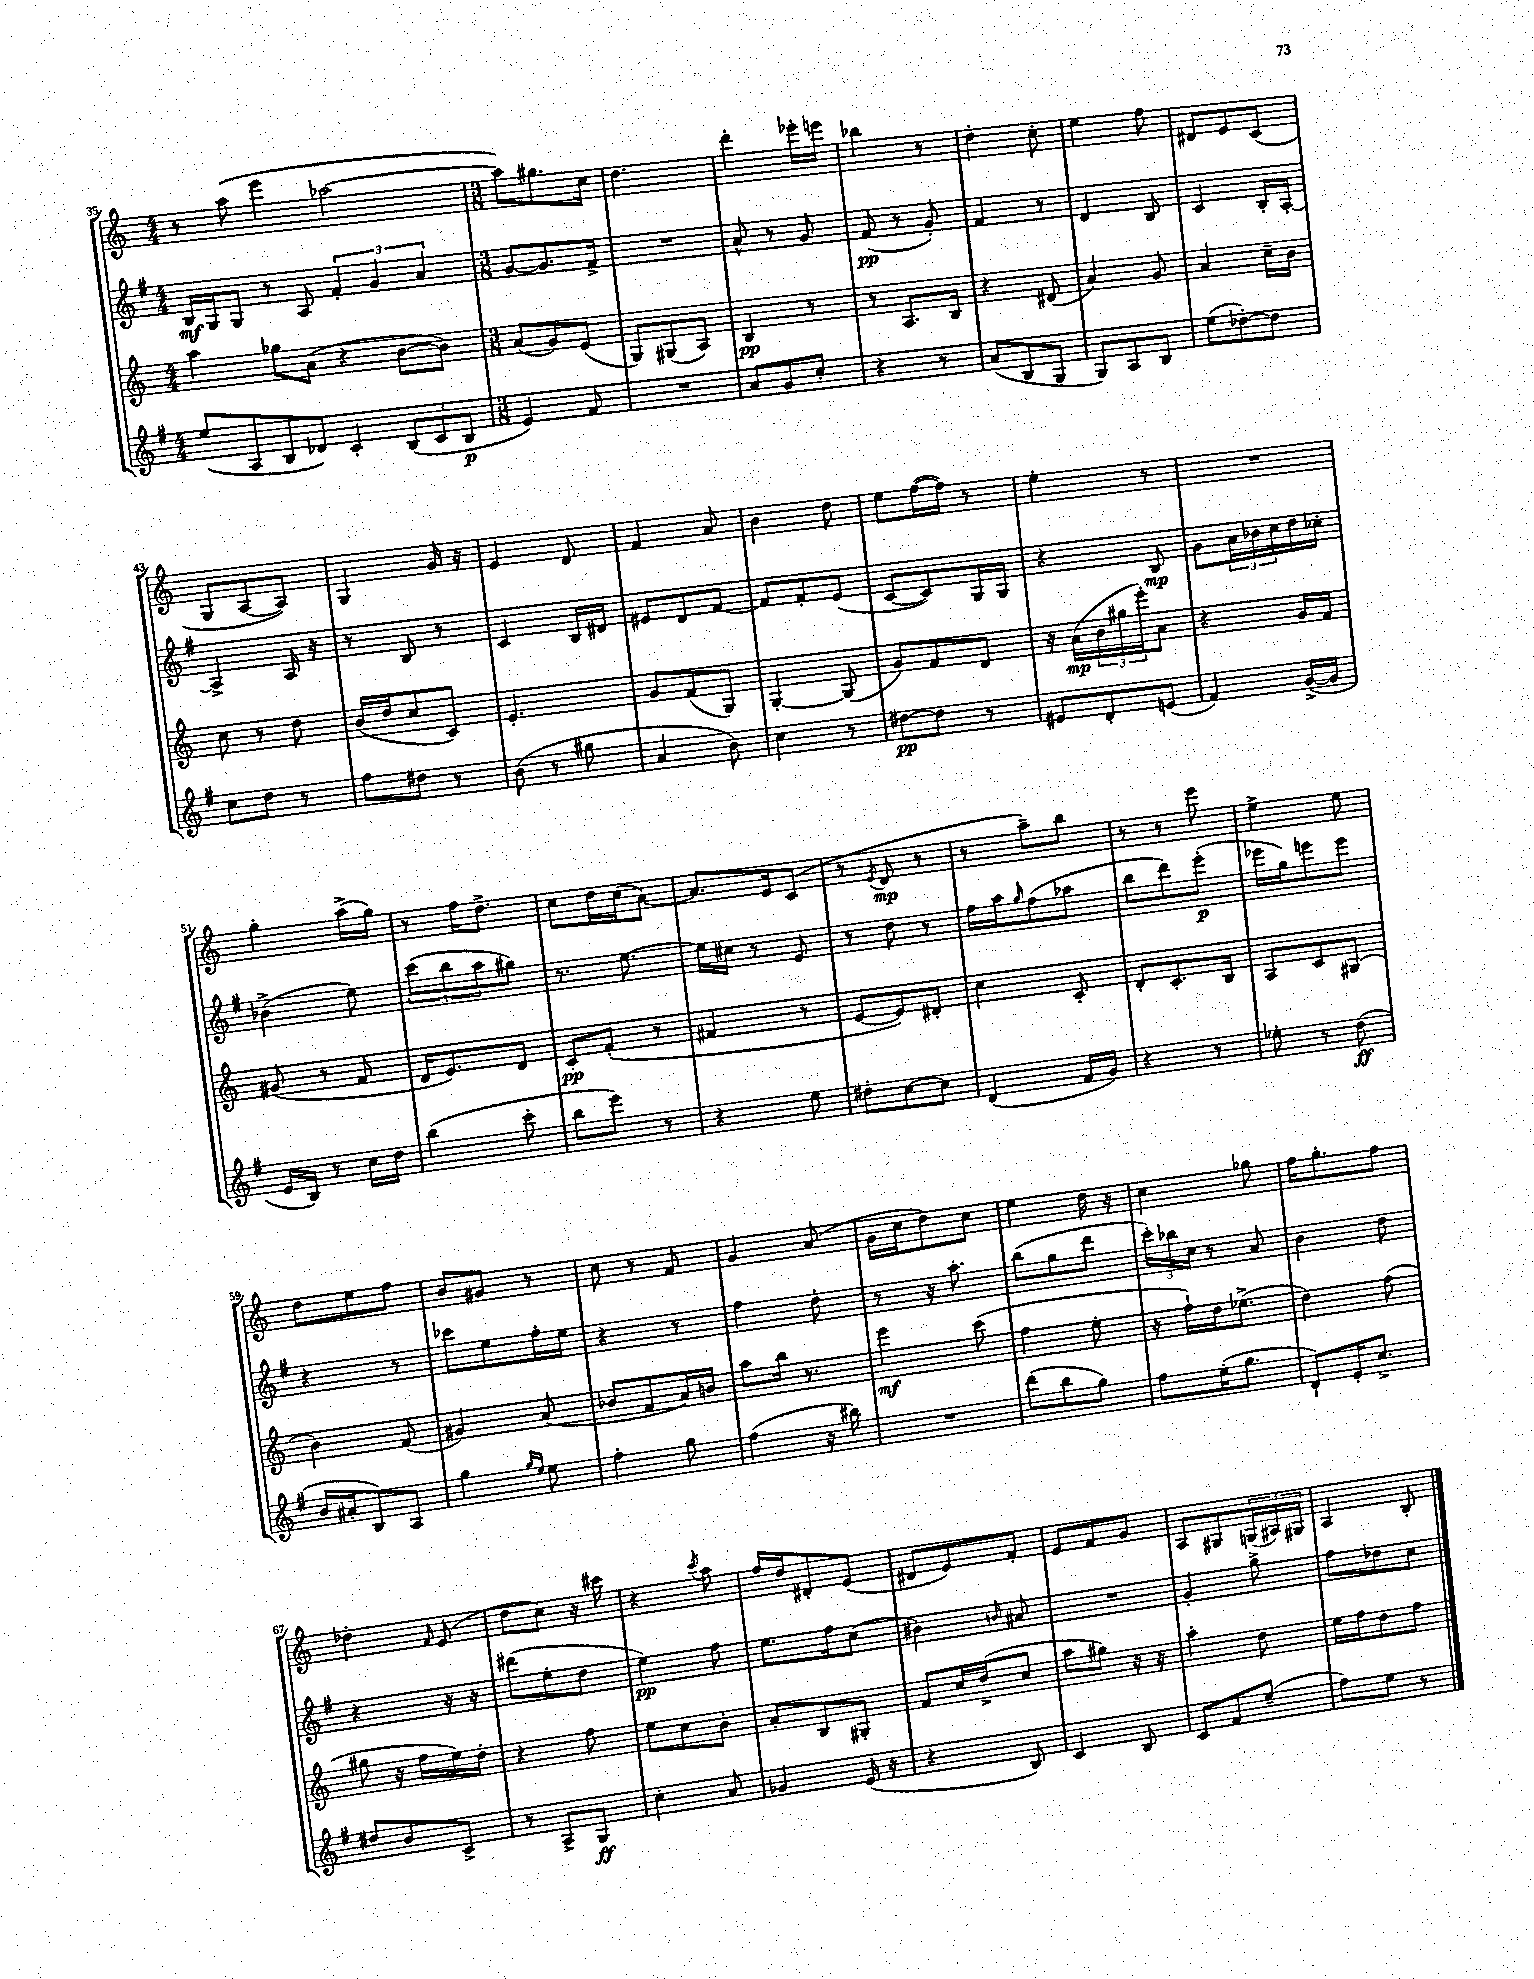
<<
\new StaffGroup <<
\new Staff = "s0" {
    \clef treble \key c \major \numericTimeSignature \time 4/4
    r8 a''8( e'''4 aes''2~ |
    \numericTimeSignature \time 3/8 aes''8) gis''8. c''16 |
    d''4. |
    d'''4-. ees'''16-. e'''16 |
    bes''4 r8 |
    d''4-. c''8-. |
    e''4 f''8 |
    dis'8 e'8 c'8( |
    g8 a8~ a8) |
    g4 g'16 r16 |
    e'4 d'8 |
    f'4 a'8 |
    b'4 d''8 |
    e''8 f''16~( f''16) r8 |
    e''4-. r8 |
    R4. |
    g''4-. a''16->( g''16) |
    r8 f''16 d''8.-> |
    c''8 d''16 c''16( a'8~) |
    a'8. e'16 c'8( |
    r8 \acciaccatura { e'8 } d'8\mp r8 |
    r8 a''8--) b''8 |
    r8 r8 e'''8 |
    e''4-> e''8 |
    d''8 e''8 f''8 |
    b'8 gis'8 r8 |
    c''8 r8 f'8 |
    g'4 a'8( |
    g'16 c''16 d''8) c''8 |
    e''4 d''16 r16 |
    c''4 ges''8 |
    f''16 g''8.-. f''8 |
    des''4-. \grace { f'16 } e'8( |
    d''8 c''8) r16 cis'''16 |
    r4 \acciaccatura { c'''8 } a''8 |
    f''16 d''16 dis'8-. e'8( |
    dis'8 e'8) f'8-. |
    e'8 f'8 g'8 |
    a8 gis8 \tuplet 3/2 { g16( ais16) gis16 } |
    a4 b8-. \bar "|." |
}
\new Staff = "s1" {
    \clef treble \key g \major \numericTimeSignature \time 4/4
    b16\mf g16 g8 r8 a8 \tuplet 3/2 { fis'4-. g'4 a'4 } |
    \numericTimeSignature \time 3/8 g'8~ g'8. fis'16-> |
    R4. |
    a'8-^ r8 g'8 |
    fis'8\pp( r8 g'8-.) |
    fis'4 r8 |
    d'4 b8 |
    c'4 b16-. a16~-. |
    a4-> a16 r16 |
    r8 b8 r8 |
    c'4 b16 dis'16 |
    eis'8 d'8 fis'8~ |
    fis'8 fis'8-. e'8( |
    c'8~ c'8) g16 g16 |
    r4 b8\mp |
    g'8 \tuplet 3/2 { a'16 bes'16 c''16 } d''16 ces''16-. |
    bes'4->( e''8) |
    \tuplet 3/2 { c'''8( b''8 a''8 } gis''8) |
    r8. e''8.~ |
    e''16 cis''16 r8 e'8 |
    r8 d''8 r8 |
    fis''16 a''16 \grace { g''16 } fis''8( aes''8 |
    b''8 d'''8) e'''8-.\p( |
    ees'''16 g''16) e'''8 e'''8 |
    r4 r8 |
    ces'''8 e''8 fis''16-. e''16 |
    r4 r8 |
    fis''4 d''8-. |
    r8 r16 a''8.-. |
    b''8( g''8 d'''8 |
    \tuplet 3/2 { c'''16-.) bes''16 c''16 } r8 a'8 |
    b'4 d''8 |
    r4 r16 r16 |
    dis'''8( e''8-. d''8 |
    e''4\pp) fis''8 |
    e''8. fis''16 c''8( |
    bis'4) \grace { b'16 } ais'8 |
    R4. |
    g'4-. g''8-> |
    fis''8 des''8 c''8 \bar "|." |
}
\new Staff = "s2" {
    \clef treble \key c \major \numericTimeSignature \time 4/4
    a''4 ges''8 a'8( r4 b'8~ b'8) |
    \numericTimeSignature \time 3/8 a'8( g'8) e'8( |
    g8) gis8( a8) |
    b4\pp r8 |
    r8 a8. b16 |
    r4 dis'8( |
    a'4) g'8 |
    a'4 c''16-- b'16 |
    c''8 r8 d''8 |
    b'16( d''16 c''8 c'8) |
    e'4.-. |
    g'8 f'8( g8) |
    g4~-. g8( |
    g'8) f'8 d'8 |
    r16 a'16\mp( \tuplet 3/2 { b'16 gis''16 e'''16-.) } a'8 |
    r4 g'16 f'16 |
    gis'8( r8 f'8 |
    d'16 e'8.) d'8 |
    c'8-.\pp f'8-.( r8 |
    fis'4 r8 |
    e'8~ e'8) dis'8-. |
    c''4 c'8-. |
    d'8-. c'8.-. b16 |
    a8 c'8 gis8( |
    b'4) f'8( |
    gis'4) a'8( |
    bes'8 f'8 a'16) b'16 |
    a''8 b''16 r8. |
    e'''4\mf c'''8( |
    f''4 e''8-. |
    r16 f''16-!) d''16 ees''8.->( |
    d''4) f''8( |
    gis''8 r16 f''16 e''16) d''16-. |
    r4 f''8 |
    e''8 c''8 b'8-. |
    a'8-. b8 gis8-. |
    f'8 c''16 d''16->( c''8 |
    a''8 gis''8) r16 r16 |
    a''4-. d''8 |
    e''16 f''16 d''8 f''8 \bar "|." |
}
\new Staff = "s3" {
    \clef treble \key g \major \numericTimeSignature \time 4/4
    e''8( a8 b8 des'8) c'4-. \tuplet 3/2 { b8( c'8 b8\p } |
    \numericTimeSignature \time 3/8 e'4) fis'8 |
    R4. |
    a'8 g'8 c''8-. |
    r4 r8 |
    a'8( b8 g8 |
    g8) a8 b8 |
    e''8( des''8~-.) des''8 |
    c''8 d''8 r8 |
    fis''8 dis''8 r8 |
    b'8( r8 gis''8 |
    a'4 b'8) |
    c''4 r8 |
    dis''8~\pp dis''8 r8 |
    eis'8 d'8-. e'8( |
    fis'4) g'16~->( g'16 |
    e'16 b16) r8 c''16 d''16 |
    b''4( c'''8-. |
    b''8 e'''8) r8 |
    r4 e''8 |
    dis''8-. c''8~ c''8 |
    d'4( fis'16 g'16) |
    r4 r8 |
    ees''8-. r8 d''8\ff( |
    b'16 ais'16-. b8) a8 |
    g''4 \grace { g''16 e''16 } e''8 |
    fis''4-. g''8 |
    fis''4( r16 bis''16) |
    R4. |
    d'''8( b''8 g''8) |
    fis''8 e''16-.( g''8. |
    d'8-!) e'16-. c''8.-> |
    dis''8 b'8 c'8-> |
    r8 a8-> g8\ff |
    c''4-. a'8 |
    ges'4 e'16( r16 |
    r4 b8) |
    c'4 b8 |
    c'8 fis'8 e''8--( |
    fis''8) e''8 r8 \bar "|." |
}
>>
>>
\layout { \context { \Score currentBarNumber = #35 } }
